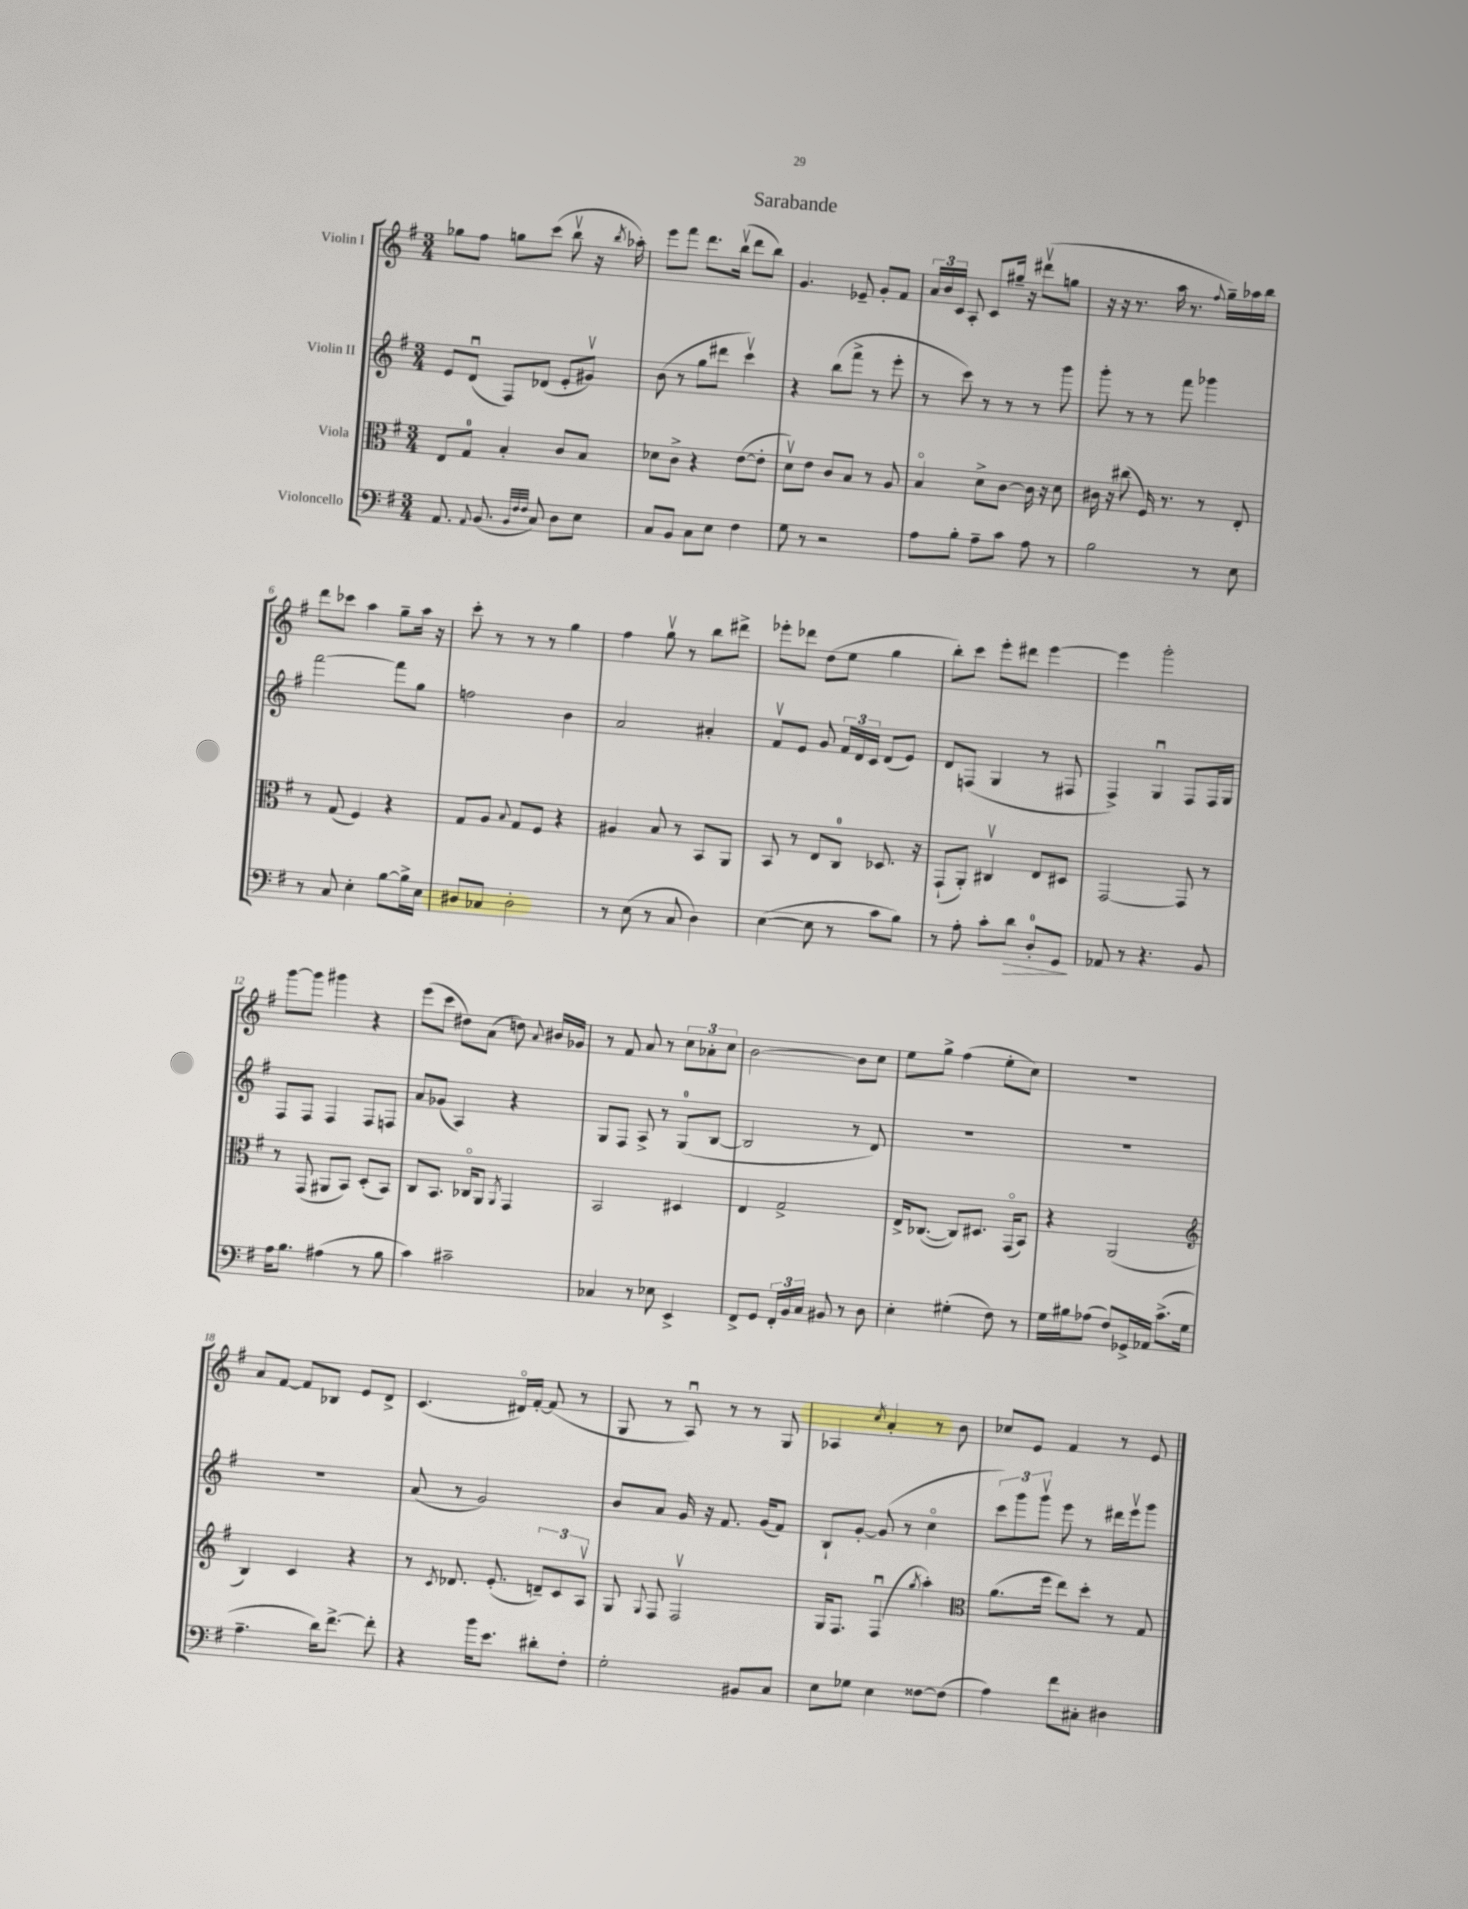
\header { title = "Sarabande" }
<<
\new StaffGroup <<
\new Staff = "s0" \with { instrumentName = "Violin I" } {
    \clef treble \key g \major \numericTimeSignature \time 3/4
    \autoBeamOff ges''8[ fis''8] g''8[ c'''8]( b''8\upbow r16 \acciaccatura { b''8 } aes''16-.) |
    e'''8[ fis'''8] d'''8.[ b''16]\upbow( d'''8[ b''8]) |
    g'4. ees'8-- g'8[-. fis'8] |
    \tuplet 3/2 { a'16[ b'16 c'16] } a8-. c'8[ gis''16]-- r16 dis'''8[\upbow( g''8] |
    r16 r16 r8. a''16 r8. \appoggiatura { fis''8 } g''16[--) aes''16 b''16] |
    d'''8[ ces'''8] a''4 g''8[-- a''16] r16 |
    c'''8-. r8 r8 r8 g''4 |
    fis''4 g''8\upbow r8 b''8[ dis'''8]-> |
    ees'''8[-. des'''8] d''8[( e''8] g''4 |
    b''8[-.) c'''8] e'''8[-. dis'''8] e'''4~ |
    e'''4 g'''2-. |
    g'''8[~ g'''8] gis'''4 r4 |
    e'''8[( c'''8] dis''8[) a'8]( d''8) \appoggiatura { a'8 } bis'16[ ges'16] |
    r8 fis'8 a'8 r8 \tuplet 3/2 { c''8[ aes'8-. c''8] } |
    b'2~ b'8[ c''8] |
    e''8[ g''8]-> fis''4( e''8[-. c''8]) |
    R2. |
    a'8[ fis'8]~ fis'8[ bes8] e'8[ d'8]-> |
    c'4.( dis'16[\flageolet) fis'16]~-. fis'8( r8 |
    g8 r8 a8\downbow) r8 r8 g8 |
    aes4 \acciaccatura { c''8 } a'4-. r8 b'8 |
    ces''8[ e'8] fis'4 r8 e'8 \bar "|." |
}
\new Staff = "s1" \with { instrumentName = "Violin II" } {
    \clef treble \key g \major \numericTimeSignature \time 3/4
    \autoBeamOff e'8[ d'8]\downbow( fis8[) des'8]( e'8[-. gis'8]\upbow) |
    b'8( r8 g''8[ dis'''8] c'''4\upbow) |
    r4 b''8[( fis'''8]-> r8 e'''8-. |
    r8 c'''8) r8 r8 r8 g'''8 |
    g'''8-. r8 r8 fis'''8 ges'''4 |
    fis'''2~ fis'''8[ g''8] |
    f''2 b'4 |
    a'2 ais'4-. |
    fis'8[\upbow e'8] g'8 \tuplet 3/2 { fis'16[ d'16 c'16] } d'8[( e'8]) |
    d'8[ f8]( g4 r8 fis8 |
    fis4->) g4\downbow fis8[ fis16 g16] |
    fis8[ fis8] fis4 fis8[ f8] |
    a'8[ ges'8]( a4) r4 |
    g8[ fis8] a8-> r8 g8[-0( b8]~ |
    b2 r8 d'8) |
    R2. |
    R2. |
    R2. |
    a'8( r8 g'2) |
    b'8[ a'8] g'16 r16 fis'8. g'16[( fis'8]) |
    b8[-! g'8]~-. g'8( r8 c''4\flageolet |
    \tuplet 3/2 { c'''8[) g'''8 g'''8]\upbow } e'''8 r8 dis'''16[ e'''16\upbow g'''8] \bar "|." |
}
\new Staff = "s2" \with { instrumentName = "Viola" } {
    \clef alto \key g \major \numericTimeSignature \time 3/4
    \autoBeamOff e8[ g8]-0 b4-. c'8[ b8] |
    des'8[ c'8]-> r4 e'8[~( e'8]-. |
    d'8[\upbow) e'8] c'8[ b8] r8 a8 |
    b4\flageolet d'8[-> c'8]~ c'16 r16 d'8 |
    cis'16 r16 cis''8( fis16) r8. r8 e8-. |
    r8 g8( fis4) r4 |
    g8[ a8] \appoggiatura { b8 } g8[ fis8] r4 |
    ais4 b8 r8 b,8[ a,8] |
    b,8 r8 e8[ c8]-0 des8. r16 |
    g,8[-!( a,8]-.) cis4\upbow e8[ dis8] |
    g,2~ g,8 r8 |
    r8 g,8( ais,8[ b,8]) d8[-.( b,8]) |
    c8[ b,8.] ces16[\flageolet a,8] \acciaccatura { a,8 } g,4 |
    b,2 dis4 |
    e4 g2-> |
    e16[-> ces8.]~( ces8[) dis8.] g,16[\flageolet( b,8]) |
    r4 a,2( |
    \clef treble b4) c'4 r4 |
    r8 \acciaccatura { c'8 } des'8. e'8.-.( \tuplet 3/2 { d'8[--) c'8 a8]\upbow } |
    g8 \appoggiatura { g8 } fis8 fis2\upbow |
    g16[ fis8.] fis4\downbow( \acciaccatura { g''8 } a''4-.) |
    \clef alto a'8.[( fis''16] e''8[) d''8]-. r8 g8 \bar "|." |
}
\new Staff = "s3" \with { instrumentName = "Violoncello" } {
    \clef bass \key g \major \numericTimeSignature \time 3/4
    \autoBeamOff a,8. \appoggiatura { a,8 } b,8.( \grace { b,32[ fis32 fis32] } c8) d8[ e8] |
    c8[ b,8] c8[ e8] fis4 |
    g8 r8 r2 |
    a8[ b8]-. a8[-- c'8] a8 r8 |
    b2 r8 e8 |
    r8 c8 e4-. b8[~ b16-> e16] |
    dis8[ ces8] dis2-. |
    r8 e8( r8 c8 d4) |
    e4~( e8 r8 c'8[ b8]) |
    r8 a8-. c'8[-. d'8]\> d8[-0-. g,8]\! |
    aes,8 r8 r4. b,8 |
    a16[ b8.] ais4( r8 b8 |
    c'4) cis'2-- |
    ces4 r8 ees8 e,4-> |
    fis,8[-> g,8] \tuplet 3/2 { fis,16[-. b,16 c16] } bis,8 r8 d8 |
    e4-. gis4-.( fis8) r8 |
    g16[ bis16 aes8]( fis8[) ges,16-> aes,16] c'8.[->( g16] |
    a4.-- d'16[) fis'8.]~-> fis'8-. |
    r4 b'16[ e'8.] dis'8[-. fis8]-. |
    g2-. bis,8[ c8] |
    e8[ ges8] e4 fisis8[~ fisis8]( |
    a4) fis'8[ cis8]-. dis4 \bar "|." |
}
>>
>>
